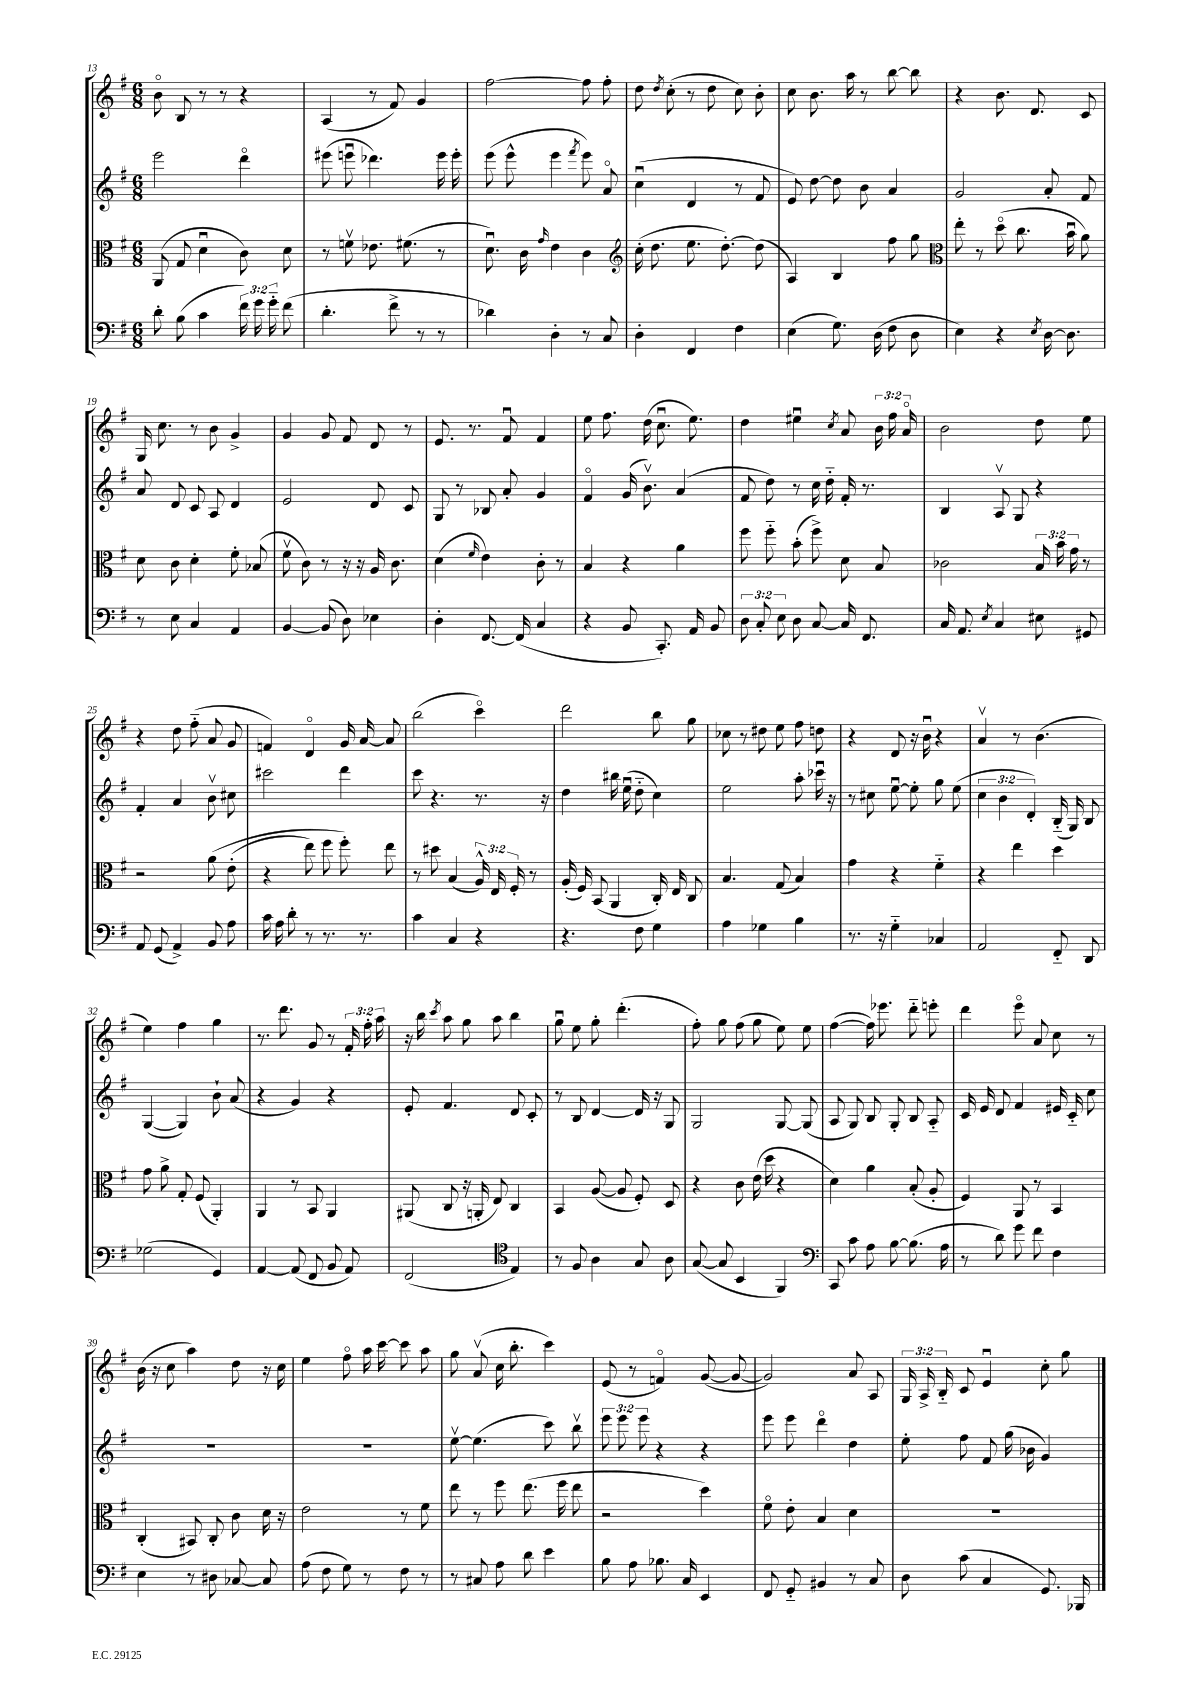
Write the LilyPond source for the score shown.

<<
\new StaffGroup <<
\new Staff = "s0" {
    \clef treble \key g \major \numericTimeSignature \time 6/8 \override Staff.TupletNumber.text = #tuplet-number::calc-fraction-text
    \autoBeamOff b'8\flageolet b8 r8 r8 r4 |
    a4( r8 fis'8) g'4 |
    fis''2~ fis''8 fis''8-. |
    d''8 \acciaccatura { d''8 } c''8-.( r8 d''8 c''8) b'8-. |
    c''8 b'8. a''16 r8 b''8~ b''8 |
    r4 b'8. d'8. c'8 |
    g16 c''8. r8 b'8 g'4-> |
    g'4 g'8 fis'8 d'8 r8 |
    e'8. r8. fis'8\downbow fis'4 |
    e''8 fis''8. d''16( c''8.\downbow e''8.) |
    d''4 eis''4\downbow \acciaccatura { c''8 } a'8 \tuplet 3/2 { b'16 fis''16 a'16\flageolet } |
    b'2 d''8 e''8 |
    r4 d''8 fis''8-_( a'8 g'8 |
    f'4) d'4\flageolet g'16 a'16~ a'8 |
    b''2( c'''4\flageolet) |
    d'''2 b''8 g''8 |
    ces''8 r8 dis''8 e''8 fis''8 d''8 |
    r4 d'8 r16 b'16\downbow r4 |
    a'4\upbow r8 b'4.( |
    e''4) fis''4 g''4 |
    r8. d'''8. g'8 r8 \tuplet 3/2 { fis'16-. fis''16-. a''16 } |
    r16 b''16 \acciaccatura { c'''8 } a''8 g''8 a''8 b''4 |
    g''8\downbow e''8 g''8-. d'''4.-.( |
    fis''8-.) g''8 fis''8( g''8 e''8) e''8 |
    fis''4~( fis''16) ees'''8. d'''8-_ e'''8-. |
    d'''4 e'''8\flageolet a'8 c''8 r8 |
    b'16( r16 c''8 a''4) d''8 r16 c''16 |
    e''4 fis''8\flageolet a''16 c'''16~ c'''8 a''8 |
    g''8 a'8\upbow( c''16 b''8.-. c'''4) |
    e'8( r8 f'4\flageolet) g'8~( g'8~ |
    g'2) a'8 a8 |
    \tuplet 3/2 { g16 a16-> b16-_ } c'8 e'4\downbow c''8-. g''8 \bar "|." |
}
\new Staff = "s1" {
    \clef treble \key g \major \numericTimeSignature \time 6/8 \override Staff.TupletNumber.text = #tuplet-number::calc-fraction-text
    \autoBeamOff e'''2 d'''4\flageolet |
    eis'''8( e'''8\downbow des'''4.) e'''16 e'''16-. |
    e'''8( e'''8-^ e'''4 \acciaccatura { fis'''8 } e'''8) a'8\flageolet |
    c''4\downbow( d'4 r8 fis'8 |
    e'8) d''8~ d''8 b'8 a'4 |
    g'2 a'8-. fis'8 |
    a'8 d'8 c'8 a8 d'4 |
    e'2 d'8 c'8 |
    g8 r8 bes8 a'8-. g'4 |
    fis'4\flageolet g'16( b'8.\upbow) a'4( |
    fis'8 d''8) r8 c''16 d''16-_ fis'16-. r8. |
    b4 a8\upbow g8 r4 |
    fis'4-. a'4 b'8\upbow cis''8 |
    cis'''2 d'''4 |
    c'''8 r4. r8. r16 |
    d''4 bis''16 e''16\downbow( d''8-_ c''4) |
    e''2 a''8-. ces'''16\downbow r16 |
    r8 cis''8 e''8~\downbow e''8-. g''8 e''8( |
    \tuplet 3/2 { c''4 b'4 d'4-.) } b16-_( g16) b8 |
    g4~( g4) b'8-! a'8( |
    r4 g'4) r4 |
    e'8-. fis'4. d'8 c'8-. |
    r8 b8 d'4~ d'16 r16 g8 |
    g2 g8~ g8( |
    a8 g8) b8 g8-. b8 a8-_ |
    c'16 e'16 d'8 fis'4 eis'16 c'16-_ c''8 |
    R2. |
    R2. |
    e''8~\upbow e''4.( c'''8) b''8\upbow |
    \tuplet 3/2 { e'''8 e'''8 e'''8 } r4 r4 |
    e'''8 e'''8 d'''4\flageolet d''4 |
    e''8-. fis''8 fis'8 g''16( bes'16 g'4) \bar "|." |
}
\new Staff = "s2" {
    \clef alto \key g \major \numericTimeSignature \time 6/8 \override Staff.TupletNumber.text = #tuplet-number::calc-fraction-text
    \autoBeamOff a,8( g8 d'4\downbow c'8) d'8 |
    r8 f'8\upbow ees'8. fis'8.( r8 |
    d'8.\downbow) c'16 \grace { g'16 } e'4 c'4 |
    \clef treble c''16-.( d''8. e''8. d''8.~-.) d''8( |
    a4) b4 fis''8 g''8 |
    \clef alto e''8-. r8 d''8\flageolet( c''8. b'16\downbow a'8) |
    d'8 c'8 d'4-. fis'8-. bes8( |
    fis'8\upbow c'8) r8 r16 r16 a16 c'8. |
    d'4( \grace { fis'16 } e'4) c'8-. r8 |
    b4 r4 a'4 |
    fis''8 fis''8-_ b'8-.( fis''8->) d'8 b8 |
    ces'2 \tuplet 3/2 { b16 b'16 g'16 } r8 |
    r2 a'8\( e'8-.( |
    r4 e''8) fis''8 fis''8-.\) e''8 |
    r8 dis''8 b4( \tuplet 3/2 { a16-^) e16 fis16-. } r8 |
    a16-.( fis16) b,8( a,4 c16-.) e16 c8 |
    b4. g8( b4) |
    g'4 r4 fis'4-_ |
    r4 e''4 d''4 |
    g'8 a'8-> g8-. fis8( a,4-.) |
    a,4 r8 b,8 a,4 |
    ais,8( c8 r16 a,16-. e8) c4 |
    b,4 a8~( a8 fis8-.) d8 |
    r4 c'8 e'16( d''16 r4 |
    d'4) a'4 b8-.( a8-. |
    fis4) a,8 r8 b,4 |
    c4-.( bis,8) c8-. c'8 d'16 r16 |
    e'2 r8 fis'8 |
    e''8 r8 fis''8 e''8.( fis''16 e''8 |
    r2 d''4) |
    fis'8\flageolet e'8-. b4 d'4 |
    R2. \bar "|." |
}
\new Staff = "s3" {
    \clef bass \key g \major \numericTimeSignature \time 6/8 \override Staff.TupletNumber.text = #tuplet-number::calc-fraction-text
    \autoBeamOff d'8-. b8( c'4 \tuplet 3/2 { fis'16) g'16 g'16-_ } fis'8( |
    d'4.-. fis'8-> r8 r8 |
    des'4) d4-. r8 c8 |
    d4-. fis,4 fis4 |
    e4( g8.) d16( fis8 d8 |
    e4) r4 \acciaccatura { e8 } d16~ d8. |
    r8 e8 c4 a,4 |
    b,4~ b,8( d8) ees4 |
    d4-. fis,8.~ fis,16( c4 |
    r4 b,8 c,8.-.) a,16 b,8 |
    \tuplet 3/2 { d8 c8-. e8 } d8 c8~ c16 fis,8. |
    c16 a,8. \acciaccatura { e8 } c4 eis8 gis,8 |
    a,8 g,8( a,4->) b,8 a8 |
    c'16 a16 d'8-. r8 r8. r8. |
    c'4 c4 r4 |
    r4. fis8 g4 |
    a4 ges4 b4 |
    r8. r16 g4-_ ces4 |
    a,2 fis,8-_ d,8 |
    ges2( g,4) |
    a,4~ a,8( fis,8 b,8 a,8) |
    fis,2( \clef tenor e4) |
    r8 fis8 a4 g8 a8 |
    g8~( g8 b,4 fis,4) |
    \clef bass c,8 c'8 a8 b8~ b8.( a16 |
    r8 d'8) g'8 fis'8 fis4 |
    e4 r8 dis8 ces8~ ces8 |
    a8( fis8 g8) r8 fis8 r8 |
    r8 cis8 a8 d'8 e'4 |
    b8 a8 bes8. c16 e,4 |
    fis,8 g,8-_ bis,4 r8 c8 |
    d8 c'8( c4 g,8.) bes,,16 \bar "|." |
}
>>
>>
\layout { \context { \Score currentBarNumber = #13 } }
